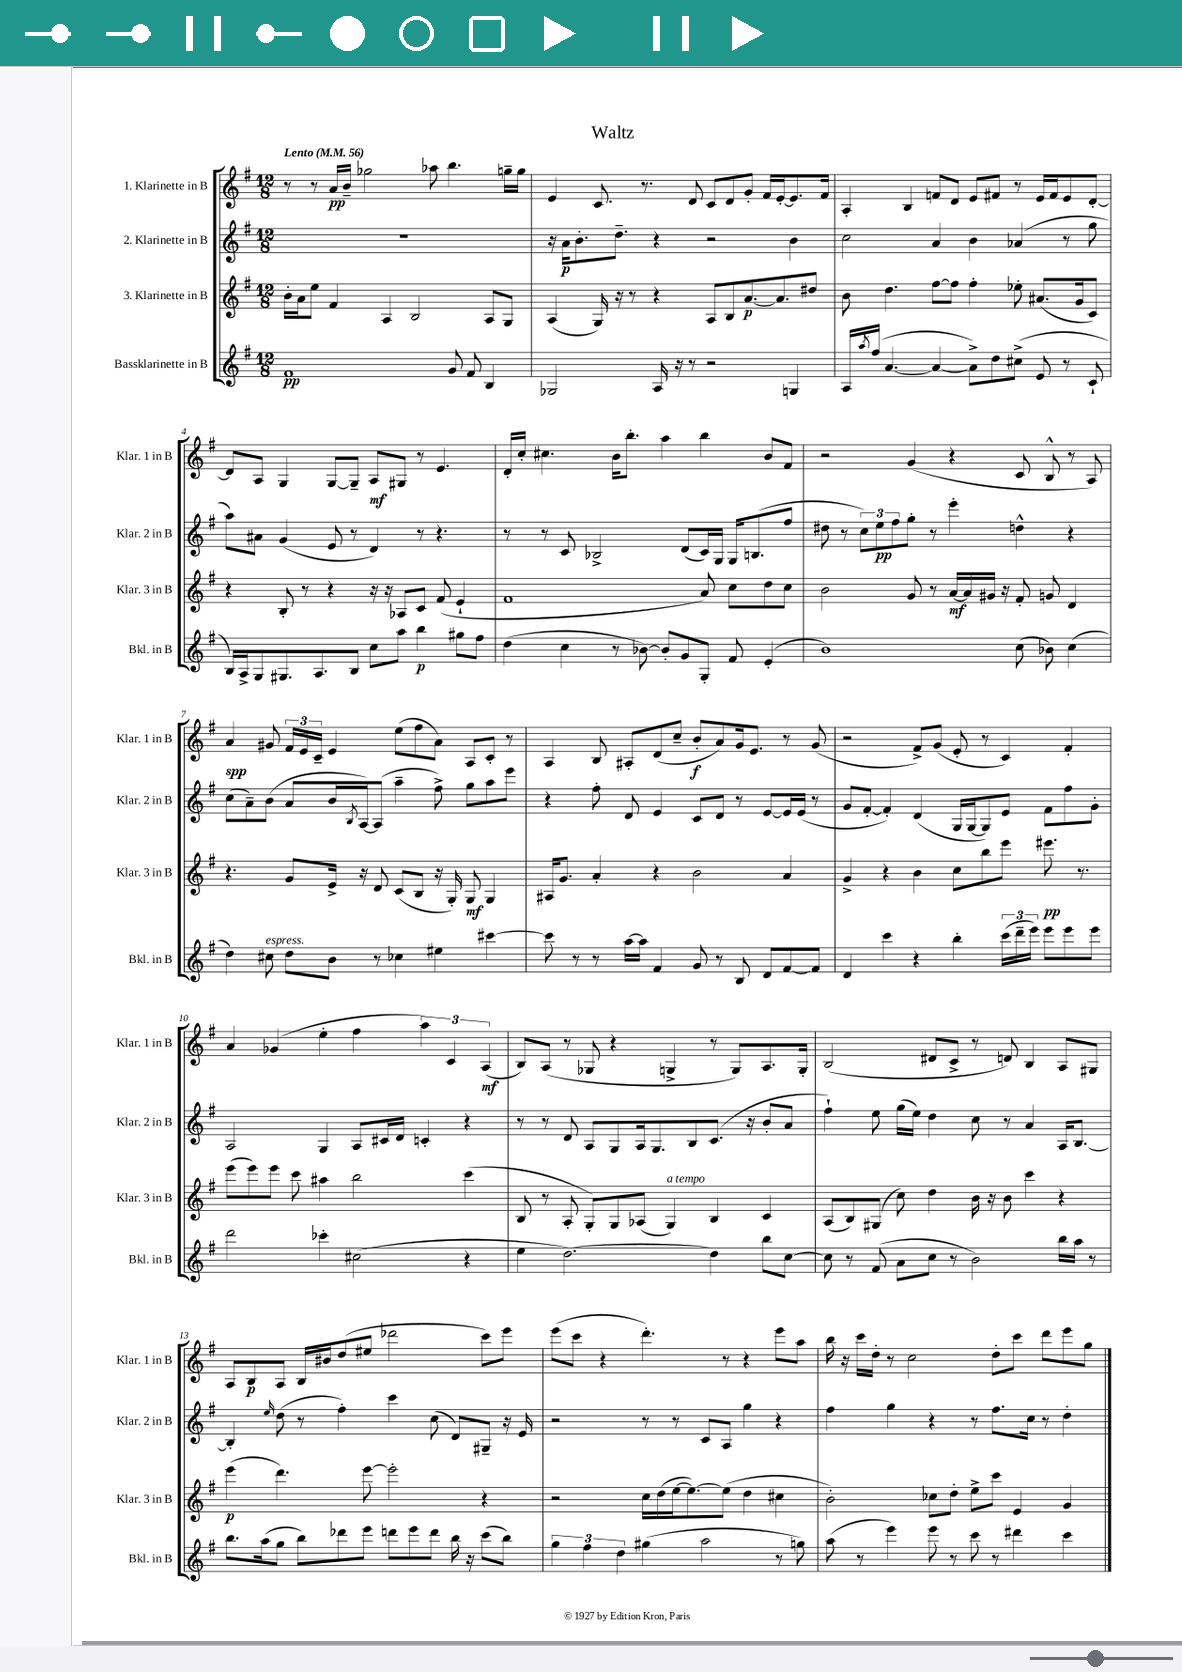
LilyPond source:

\header { title = "Waltz" }
<<
\new StaffGroup <<
\new Staff = "s0" \with { instrumentName = "1. Klarinette in B" shortInstrumentName = "Klar. 1 in B" } {
    \clef treble \key g \major \numericTimeSignature \time 12/8 \tempo "Lento" 4 = 56
    r8 r8 a'16\pp b'16-- ges''2 aes''8 b''4. g''16-- g''16 |
    e'4 c'8. r8. d'8 c'8 d'8 g'8-. fis'16 e'16~-. e'8. fis'16 |
    a4-. b4 f'8 d'8 e'8 fis'8 r8 e'16 fis'16 e'8 d'8~-. |
    d'8 a8 g4 g8~ g8-- a8\mf gis8 r8 e'4. |
    d'16-. c''16-. cis''4. b'16 b''8.-. a''4 b''4 b'8 fis'8 |
    r2 g'4( r4 c'8 b8-^ r8 a8) |
    a'4\spp gis'8 \tuplet 3/2 { fis'16 e'16 c'16-- } e'4 e''8( fis''8 a'8) a8 c'8-. r8 |
    a4 b8 ais8-. d'8( c''8-- b'8-.\f a'8) g'16 e'8. r8 g'8( |
    r2 fis'8->) g'8( e'8-. r8 c'4) fis'4-. |
    a'4 ges'4( e''4-. fis''4 \tuplet 3/2 { a''4) c'4 a4\mf( } |
    b8) a8( r8 ges8 r4 g4-> r8 g8) a8. g16-. |
    b2( dis'8 c'8-> r8 d'8) b4 a8 gis8 |
    a8 b8\p a8 b16 bis'16 d''8( eis''8 des'''2 c'''8) e'''8 |
    e'''8( c'''8 r4 d'''4.-.) r8 r4 e'''8 a''8 |
    b''16 r16 c'''16 d''16-. r8 c''2 d''8-. c'''8 d'''8 e'''8 g''8 \bar "|." |
}
\new Staff = "s1" \with { instrumentName = "2. Klarinette in B" shortInstrumentName = "Klar. 2 in B" } {
    \clef treble \key g \major \numericTimeSignature \time 12/8
    R1. |
    r16 a'16\p b'8.-. d''8.-- r4 r2 b'4 |
    c''2 a'4 b'4 aes'4( r8 g''8 |
    a''8) ais'8 g'4( e'8 r8 d'4) r8 r4. |
    r8 r8 c'8 bes2-> d'8( c'16) g16 g16 b8.( fis''8 |
    dis''8 r8 \tuplet 3/2 { c''8) e''8\pp fis''8 } g''8-. r8 e'''4-. d''4-^ r4 |
    c''8( a'8--) b'8( a'8 b'16 \acciaccatura { b8 } a16~) a8( a''4-- fis''8->) g''8 a''8 e'''8 |
    r4 fis''8-. d'8 e'4 c'8 d'8 r8 e'8~ e'16 e'16( r8 |
    g'8 fis'8~-. fis'4-.) d'4( g16 g16~ g8) e'8 fis'8 fis''8 g'8-. |
    a2 g4 a8 cis'16 d'16 c'4-. r4 |
    r8 r8 d'8 a8 g8 a16 g8. b8 c'8.( r16 b'8-. a'8 |
    fis''4-!) e''8 g''16( e''16) d''4 c''8 r8 a'4 a16 b8.~ |
    b4-. \grace { e''16 } d''8( r8 fis''4-.) c'''4 c''8( d'8) gis8-- r16 e'16 |
    r2 r8 r8 c'8 a8 g''4 r4 |
    fis''4 g''4 r4 r8 fis''8. c''16 r8 d''4-. \bar "|." |
}
\new Staff = "s2" \with { instrumentName = "3. Klarinette in B" shortInstrumentName = "Klar. 3 in B" } {
    \clef treble \key g \major \numericTimeSignature \time 12/8
    b'16-. a'16 e''8 fis'4 a4 b2 a8 g8 |
    a4( g16) r16 r8 r4 a8 b8 a'8.~\p a'8. dis''8 |
    b'8 d''4. fis''8~ fis''8 fis''4-. ees''8-. ais'8.( g'16 c'8) |
    r4 b8-. r8 r4 r16 r16 aes8 c'8 fis'8( e'4-! |
    fis'1 a'8) c''8 d''8 c''8 |
    b'2 g'8 r8 a'16~\mf a'16 gis'16 r16 fis'8-. g'8 d'4 |
    r4. g'8 e'16-> r16 d'8 c'8( b8 r16 g16-.) g8\mf g4 |
    ais16 g'8. a'4-. r4 b'2 a'4 |
    g'4-> r4 b'4 c''8 b''8 e'''8 eis'''8.\pp r8. |
    e'''8( e'''8) e'''8 c'''8 ais''4 b''2 c'''4( |
    b8 r8 a8-. g8-.) g8 aes8( g4^\markup { \italic "a tempo" }) b4 c'4 |
    a8( b8) gis8( c''8) d''4 b'16 r16 b'8 c'''4 r4 |
    e'''4\p( d'''4.) e'''8~ e'''2-. r4 |
    r2 c''16 d''16( e''16~ e''8.~) e''8( d''4 cis''4 |
    b'2-.) ces''8 d''8-. e''8-> c'''8 e'4 g'4 \bar "|." |
}
\new Staff = "s3" \with { instrumentName = "Bassklarinette in B" shortInstrumentName = "Bkl. in B" } {
    \clef treble \key g \major \numericTimeSignature \time 12/8
    fis'1\pp g'8 fis'8 b4 |
    ges2 a16 r16 r8 r2 g4 |
    a16 \acciaccatura { a''8 } fis''16( a'4.~ a'4~ a'8->) d''8 cis''8->( e'8 r8 c'8-! |
    b16) a16-> g8 gis8. a8. b8 c''8 a''8 b''4\p gis''8 fis''8 |
    d''4( c''4 r8 bes'8~) bes'8-. g'8 g8-. fis'8 e'4-.( |
    b'1) c''8( bes'8) c''4( |
    d''4) cis''8^\markup { \italic "espress." } d''8 b'8 r8 ces''4 eis''4 cis'''4~ |
    cis'''8 r8 r8 a''16~ a''16 fis'4 g'8 r8 b8 d'8 fis'8~ fis'8 |
    d'4 c'''4 r4 b''4-. \tuplet 3/2 { c'''16( d'''16-- e'''16) } e'''8 e'''8 e'''8 |
    d'''2 ces'''4-. cis''2( r4 |
    e''4 d''2.~) d''4 b''8 c''8~ |
    c''8 r8 fis'8( a'8 c''8 r8 b'2) b''16 a''16 r8 |
    b''8. a''16( g''8 b''8) des'''8 e'''8 d'''8 e'''8 d'''8 b''16 r16 c'''8( b''8) |
    \tuplet 3/2 { g''4 fis''4 d''4 } gis''4( a''2 r8 g''8) |
    a''8( r8 e'''4) e'''8 r8 c'''8 r8 dis'''4 c'''4 \bar "|." |
}
>>
>>
